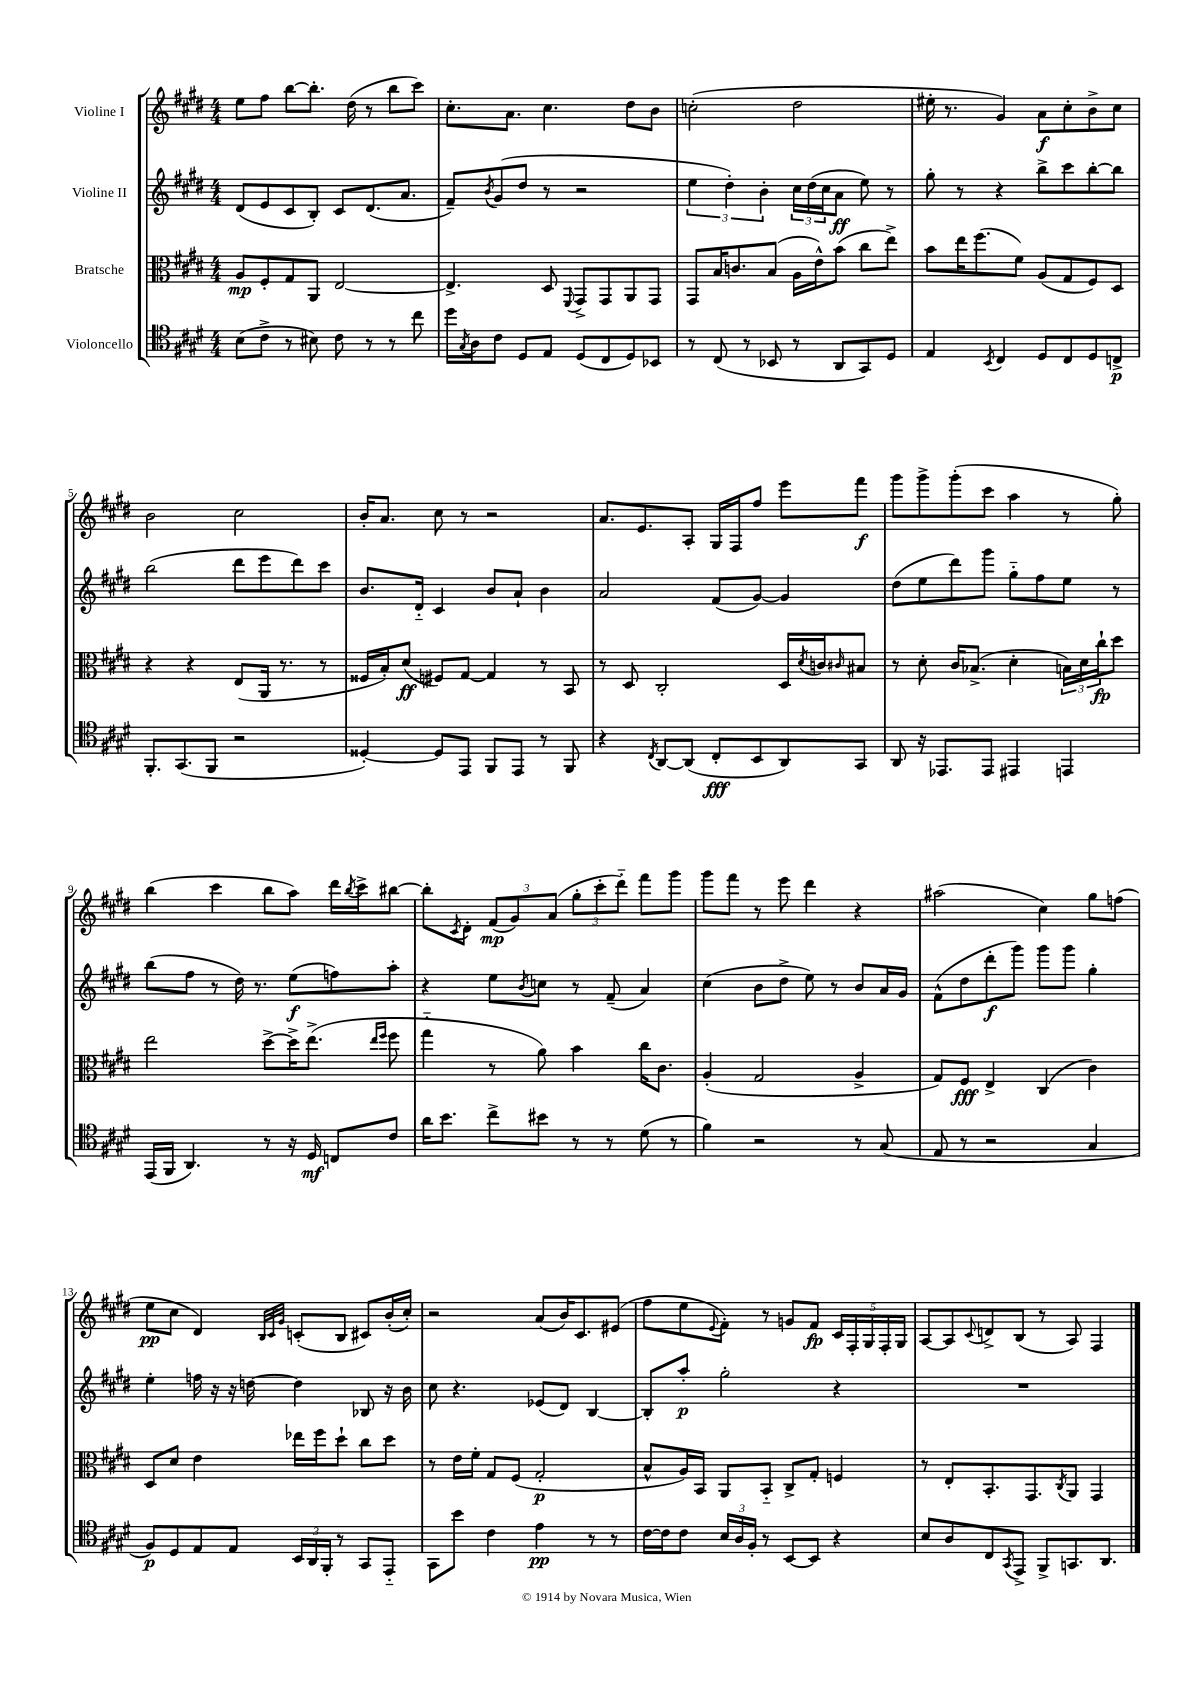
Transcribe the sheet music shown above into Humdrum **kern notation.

**kern	**kern	**kern	**kern
*staff4	*staff3	*staff2	*staff1
*clefC4	*clefC3	*clefG2	*clefG2
*k[f#c#g#d#]	*k[f#c#g#d#]	*k[f#c#g#d#]	*k[f#c#g#d#]
*M4/4	*M4/4	*M4/4	*M4/4
(8B	8A	(8d#	8ee
8c#^	8F#'	8e	8ff#
8r	8G#	8c#	[8bb
8B#)	8AA	8B')	8.bb']
8c#	[2E	8c#	.
.	.	.	(16dd#
8r	.	(8.d#	8r
8r	.	.	8bb
.	.	8.a	.
8cc#	.	.	8ccc#)
=	=	=	=
16dd#	4.E^]	8f#~)	8.cc#'
8qG#	.	.	.
16A	.	.	.
.	.	8qb	.
8c#	.	(8g#	.
.	.	.	8.a
8D#	.	8dd#	.
8E	8D#	8r	4.cc#
.	8qqFF#	.	.
(8D#	8GG#^	2r	.
8C#	8GG#	.	.
8D#)	8AA	.	8dd#
8BB-	8GG#	.	8b
=	=	=	=
8r	8GG#	6ee	(2cc'
(8C#	16B	.	.
.	.	6dd#')	.
.	8.c	.	.
8r	.	.	.
.	.	6b'	.
8BB-	(8B	.	.
8r	16A	24cc#	2dd#
.	.	(24dd#	.
.	16e^^)	.	.
.	.	24cc#	.
8AA	(8b	8a	.
8GG#)	8cc#	8ee)	.
8D#	8ee^)	8r	.
=	=	=	=
4E	8b	8gg#'	16ee#'
.	.	.	8.r
.	16ee	8r	.
.	(8.ff#	.	.
8qBB	.	.	.
4C#	.	4r	4g#)
.	8f#)	.	.
8D#	(8A	8bb^	8a
8C#	8G#	8ccc#	8cc#'
8D#	8F#)	[8bb'	8b^
8C^	8D#	8bb]	8cc#
=	=	=	=
8.FF#'	4r	(2bb	2b
(8.GG#	.	.	.
.	4r	.	.
8FF#	.	.	.
2r	(8E	8ddd#	2cc#
.	16AA	8eee	.
.	8.r	.	.
.	.	8ddd#)	.
.	8r	8ccc#	.
=	=	=	=
[4D##')	16F##	8.b	16b'
.	16B')	.	8.a
.	(8d#	.	.
.	.	16d#'~	.
8D##]	8F#)	4c#	8cc#
8EE	[8G#	.	8r
8FF#	4G#]	8b	2r
8EE	.	8a`	.
8r	8r	4b	.
8FF#	8BB	.	.
=	=	=	=
4r	8r	2a	8.a
.	8D#	.	.
.	.	.	8.e
8qC#	.	.	.
[8AA	2C#'	.	.
(8AA]	.	.	8A'
8C#'	.	(8f#	16G#
.	.	.	16F#
8BB	.	[8g#)	8ff#
8AA)	16D#	4g#]	8eee
.	8qd#	.	.
.	16c	.	.
.	16qqc#	.	.
8GG#	8B#	.	8fff#
=	=	=	=
8AA	8r	(8dd#	8ggg#
16r	8d#'	8ee	8ggg#^
8.EE-	.	.	.
.	16c#	8ddd#)	(8ggg#'
.	(8.B-^	.	.
8EE-	.	8ggg#	8ccc#
4EE#	4d#'	8gg#'~	4aa
.	.	8ff#	.
4EE	24B)	8ee	8r
.	24d#	.	.
.	24cc#`	.	.
.	8dd#	8r	8gg#')
=	=	=	=
(16EE	2ee	(8bb	(4bb
16FF#	.	.	.
4.AA)	.	8ff#	.
.	.	8r	4ccc#
.	.	16dd#)	.
.	.	8.r	.
8r	[8dd#^	.	8bb
16r	16dd#^]	(8ee	8aa)
16D#	(8.ee^	.	.
8C	.	8ff)	16ddd#
.	.	.	8qbb
.	.	.	16ccc#^
.	16qqee	.	.
.	16qqff#	.	.
8c#	8ff#	8aa'	[8bb#
=	=	=	=
16a	4gg#'~	4r	8bb#']
8.b	.	.	.
.	.	.	8qc#
.	.	.	8d#'
8cc#^	8r	8ee	(12f#
.	.	.	12g#)
.	.	8qb	.
8b#	8a)	8cc	.
.	.	.	(12a
8r	4b	8r	12gg#'
.	.	.	12ccc#'
8r	.	(8f#~	.
.	.	.	12ddd#'~)
(8d#	16cc#	4a)	8fff#
.	8.c#	.	.
8r	.	.	8ggg#
=	=	=	=
4f#)	(4A'	(4cc#	8ggg#
.	.	.	8fff#
2r	2G#	8b	8r
.	.	8dd#^	8eee
.	.	8ee)	4ddd#
.	.	8r	.
8r	4A^	8b	4r
(8G#	.	16a	.
.	.	16g#	.
=	=	=	=
8E	8G#)	(8f#^^	(2aa#
8r	8F#	8dd#	.
2r	4E^	8ddd#'	.
.	.	8ggg#)	.
.	(4C#	8ggg#	4cc#)
.	.	8ggg#	.
4G#	4c#)	4gg#'	8gg#
.	.	.	(8ff
=	=	=	=
8F#)	8D#	4ee'	8ee
8D#	8d#	.	8cc#
8E	4e	16ff	4d#)
.	.	16r	.
8E	.	16r	.
.	.	[16dd	.
.	.	.	32qqB
.	.	.	32qqc#
.	.	.	32qqg#
24BB	16ee-	4dd]	(8c'
24AA	.	.	.
.	16ff#	.	.
24FF#'	.	.	.
8r	8dd#`	.	8B
8GG#	8cc#	8B-	8c#)
8EE'~	8dd#	16r	(16b'
.	.	16b	16cc#')
=	=	=	=
8GG#	8r	8cc#	2r
8b	16e	4.r	.
.	16f#'	.	.
4c#	8G#	.	.
.	(8F#	.	.
4e	2G#'	(8e-	(8a
.	.	8d#)	16b)
.	.	.	8.c#
8r	.	[4B	.
8r	.	.	(8e#
=	=	=	=
[16c#	8B^^	8B']	8ff#
16c#]	.	.	.
8c#	16A)	8aa'	8ee
.	16BB	.	.
.	.	.	8qqe
24B	8AA	2gg#'	8f#')
24A	.	.	.
24F#'	.	.	.
8r	8BB'~	.	8r
[8BB	8C#^	.	8g
8BB]	8G#'	.	8f#
4r	4F	4r	20c#
.	.	.	20F#'
.	.	.	20G#
.	.	.	20F#'
.	.	.	20G#
=	=	=	=
8B	8r	1r	[8A
8A	8E'	.	8A]
.	.	.	8qqc#
8C#	8.BB'	.	8d^
8qGG#	.	.	.
8EE^	.	.	(8B
.	8.GG#	.	.
8FF#^	.	.	8r
.	8qC#	.	.
8.GG	8AA	.	8A)
.	4GG#	.	4F#
8.AA	.	.	.
==	==	==	==
*-	*-	*-	*-
